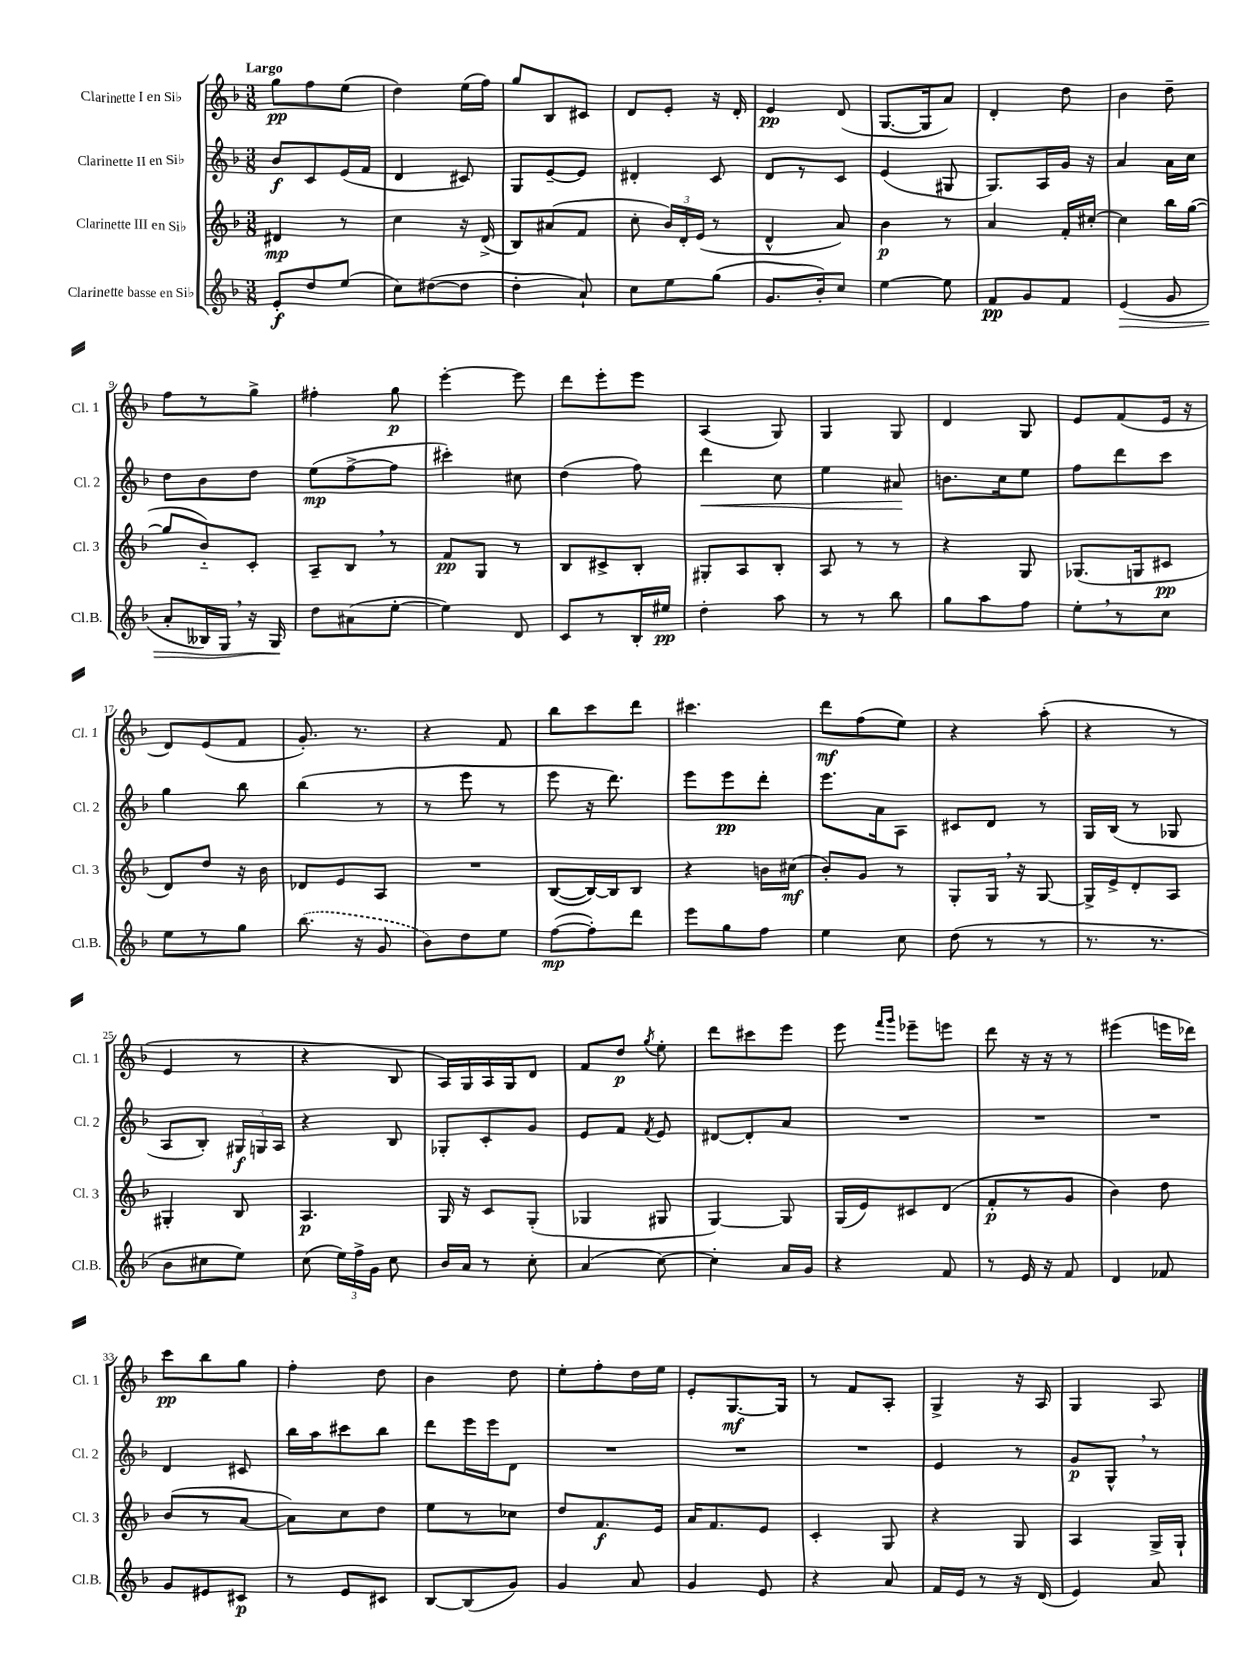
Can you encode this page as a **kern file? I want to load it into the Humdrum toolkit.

**kern	**kern	**kern	**kern
*staff4	*staff3	*staff2	*staff1
*clefG2	*clefG2	*clefG2	*clefG2
*k[b-]	*k[b-]	*k[b-]	*k[b-]
*M3/8	*M3/8	*M3/8	*M3/8
8e'/L	4d#/	8b-/L	8gg\L
8dd/	.	8c/	8ff\
(8ee/J	8r	(16e/L	(8ee\J
.	.	16f/JJ	.
=	=	=	=
8cc\L)	4cc\	4d/	4dd\)
([8dd#\	.	.	.
8dd#\]J	16r	8c#/)	(16ee\LL
.	(16d^/	.	16ff\JJ)
=	=	=	=
4dd'\	8B-/L)	8G/L	8gg/L
.	(8a#/	[8e~/	8B-/
8a`/)	8f/J	8e/]J	8c#/J
=	=	=	=
8cc\L	8cc'\	4d#'/	8d/L
8ee\	24b-/LL)	.	8e'/J
.	24d'/	.	.
.	(24e/JJ	.	.
(8gg\J	8r	8c/	16r
.	.	.	16d'/
=	=	=	=
8.g/L	4d^^/	8d/L	4e/
.	.	8r	.
16b-'/k)	.	.	.
8cc/J	8a/)	8c/J	(8d/
=	=	=	=
[4ee\	4b-\	(4e/	[8.G/L
.	.	.	16G/]k
8ee\]	8r	8G#/	8a/J)
=	=	=	=
8f/L	4a/	8.G/L)	4d'/
8g/	.	.	.
.	.	16A/L	.
8f/J	16f'/LL	16g/JJ	8dd\
.	[16cc#'/JJ	16r	.
=	=	=	=
(4e/	4cc#\]	4a/	4b-\
8g/	16bb-\LL	16a\LL	8dd~\
.	([16gg\JJ	16cc\JJ	.
=	=	=	=
8a'/L	8gg/]L	8dd\L	8ff\L
16B--/L)	8b-'~/)	8b-\	8r
16G/JJ	.	.	.
16r	8c'/J	8dd\J	8gg^\J
16G/	.	.	.
=	=	=	=
8dd\L	8A~/L	(8ee\L	4ff#'\
(8a#\	8B-/J	[8ff^\	.
[8ee'\J	8r	8ff\]J	8gg\
=	=	=	=
4ee\])	8f/L	4ccc#'\)	[4eee'\
.	8G/J	.	.
8d/	8r	8cc#\	8eee\]
=	=	=	=
8c/L	8B-/L	(4dd\	8ddd\L
8r	8c#^/	.	8eee'\
16B-'/L	8B-'/J	8ff\)	8eee\J
16ee#/JJ	.	.	.
=	=	=	=
4dd'\	8G#'/L	4ddd\	(4A/
.	8A/	.	.
8aa\	8B-'/J	8cc\	8G/)
=	=	=	=
8r	8A/	4ee\	4G/
8r	8r	.	.
8bb-\	8r	8a#/	8G/
=	=	=	=
8gg\L	4r	8.b\L	4d/
8aa\	.	.	.
.	.	16cc\k	.
8ff\J	8G/	8ee\J	8G/
=	=	=	=
8ee'\L	(8.G-/L	8ff\L	8e/L
8r	.	8ddd\	(8f/
.	16G/k	.	.
8cc\J	8c#/J	8ccc\J	16e/Jk
.	.	.	16r
=	=	=	=
8ee\L	8d/L)	4gg\	8d/L)
8r	8dd/J	.	(8e/
8gg\J	16r	8bb-\	8f/J
.	16b-\	.	.
=	=	=	=
(8.bb-\	8d-/L	(4bb-\	8.g'/)
.	8e/	.	.
16r	.	.	8.r
8g/	8A/J	8r	.
=	=	=	=
8b-\L)	4.r	8r	4r
8dd\	.	8eee\	.
8ee\J	.	8r	8f/
=	=	=	=
([8ff\L	([8B-/L	8eee\	8bb-\L
8ff'\])	16B-/_L)	16r	8ccc\
.	16B-/]J	8.ddd\)	.
8ddd\J	8B-/J	.	8ddd\J
=	=	=	=
8eee\L	4r	8eee\L	4.ccc#\
8gg\	.	8eee\	.
8ff\J	16b\LL	8ddd'\J	.
.	(16cc#\JJ	.	.
=	=	=	=
4ee\	8b-'/L)	8.eee\L	8ddd\L
.	8g/J	.	(8ff\
.	.	16a\k	.
8cc\	8r	8A\J	8ee\J)
=	=	=	=
(8dd\	8G'/L	8c#/L	4r
8r	16G/Jk	8d/J	.
.	16r	.	.
8r	[8G/	8r	(8aa'\
=	=	=	=
8.r	16G^/]LL	16G/LL	4r
.	16e^/J	(16B-/JJ	.
.	8d'/	8r	.
8.r	.	.	.
.	8A/J	8G-/	8r
=	=	=	=
8b-\L	4G#'/	8A/L	4e/
8cc#\	.	8B-'/J)	.
8ee\J)	8B-/	24G#/LL	8r
.	.	24G/	.
.	.	24A/JJ	.
=	=	=	=
(8cc\	4.A/	4r	4r
24ee\LL)	.	.	.
24ff^\	.	.	.
24g\JJ	.	.	.
8cc\	.	8B-/	8B-/
=	=	=	=
16b-/LL	16G/	8G-'/L	16A/LL)
16a/JJ	16r	.	16G/
8r	8c/L	8c'/	16A/
.	.	.	16G/J
8cc'\	(8G'/J	8g/J	8d/J
=	=	=	=
(4a/	4G-/	8e/L	8f/L
.	.	8f/J	8dd/J
.	.	8qf/	8qgg/
[8cc\)	8G#/	8e/	8ee'\
=	=	=	=
4cc'\]	[4G/)	[8d#/L	8ddd\L
.	.	8d#'/]	8ccc#\
16a/LL	8G/]	8a/J	8eee\J
16g/JJ	.	.	.
=	=	=	=
4r	(16G/LL	4.r	8eee\
.	16e/J)	.	.
.	.	.	16qqfff/LL
.	.	.	16qqggg/JJ
.	8c#/	.	8eee-~\L
8f/	(8d/J	.	8eee\J
=	=	=	=
8r	8f'/L	4.r	8ddd\
16e/	8r	.	16r
16r	.	.	16r
8f/	8g/J	.	8r
=	=	=	=
4d/	4b-\)	4.r	(4eee#\
8f-/	8dd\	.	16eee\LL
.	.	.	16ddd-\JJ)
=	=	=	=
8g/L	(8b-/L	4d/	8ccc\L
8e#/	8r	.	8bb-\
8c#/J	[8a/J	8c#/	8gg\J
=	=	=	=
8r	8a\]L)	16bb-\LL	4ff'\
.	.	16aa\J	.
8e/L	8cc\	8ccc#\	.
8c#/J	8dd\J	8bb-\J	8dd\
=	=	=	=
[8B-/L	8ee\L	8ddd\L	4b-\
(8B-/]	8r	16eee\L	.
.	.	16eee\J	.
8g/J)	8cc-\J	8d\J	8dd\
=	=	=	=
4g/	8dd/L	4.r	8ee'\L
.	8.f/	.	8ff'\
8a/	.	.	16dd\L
.	16e/Jk	.	16ee\JJ
=	=	=	=
4g/	16a/LK	4.r	8e'/L
.	8.f/	.	.
.	.	.	[8.G/
8e/	8e/J	.	.
.	.	.	16G/]Jk
=	=	=	=
4r	4c'/	4.r	8r
.	.	.	8f/L
8a/	8G/	.	8A'/J
=	=	=	=
16f/LL	4r	4e/	4G^/
16e/JJ	.	.	.
8r	.	.	.
16r	8G/	8r	16r
(16d/	.	.	16A/
=	=	=	=
4e/)	4A/	8g/L	4G/
.	.	8G^^/J	.
8a/	16G^/LL	8r	8A/
.	16G`/JJ	.	.
==	==	==	==
*-	*-	*-	*-
